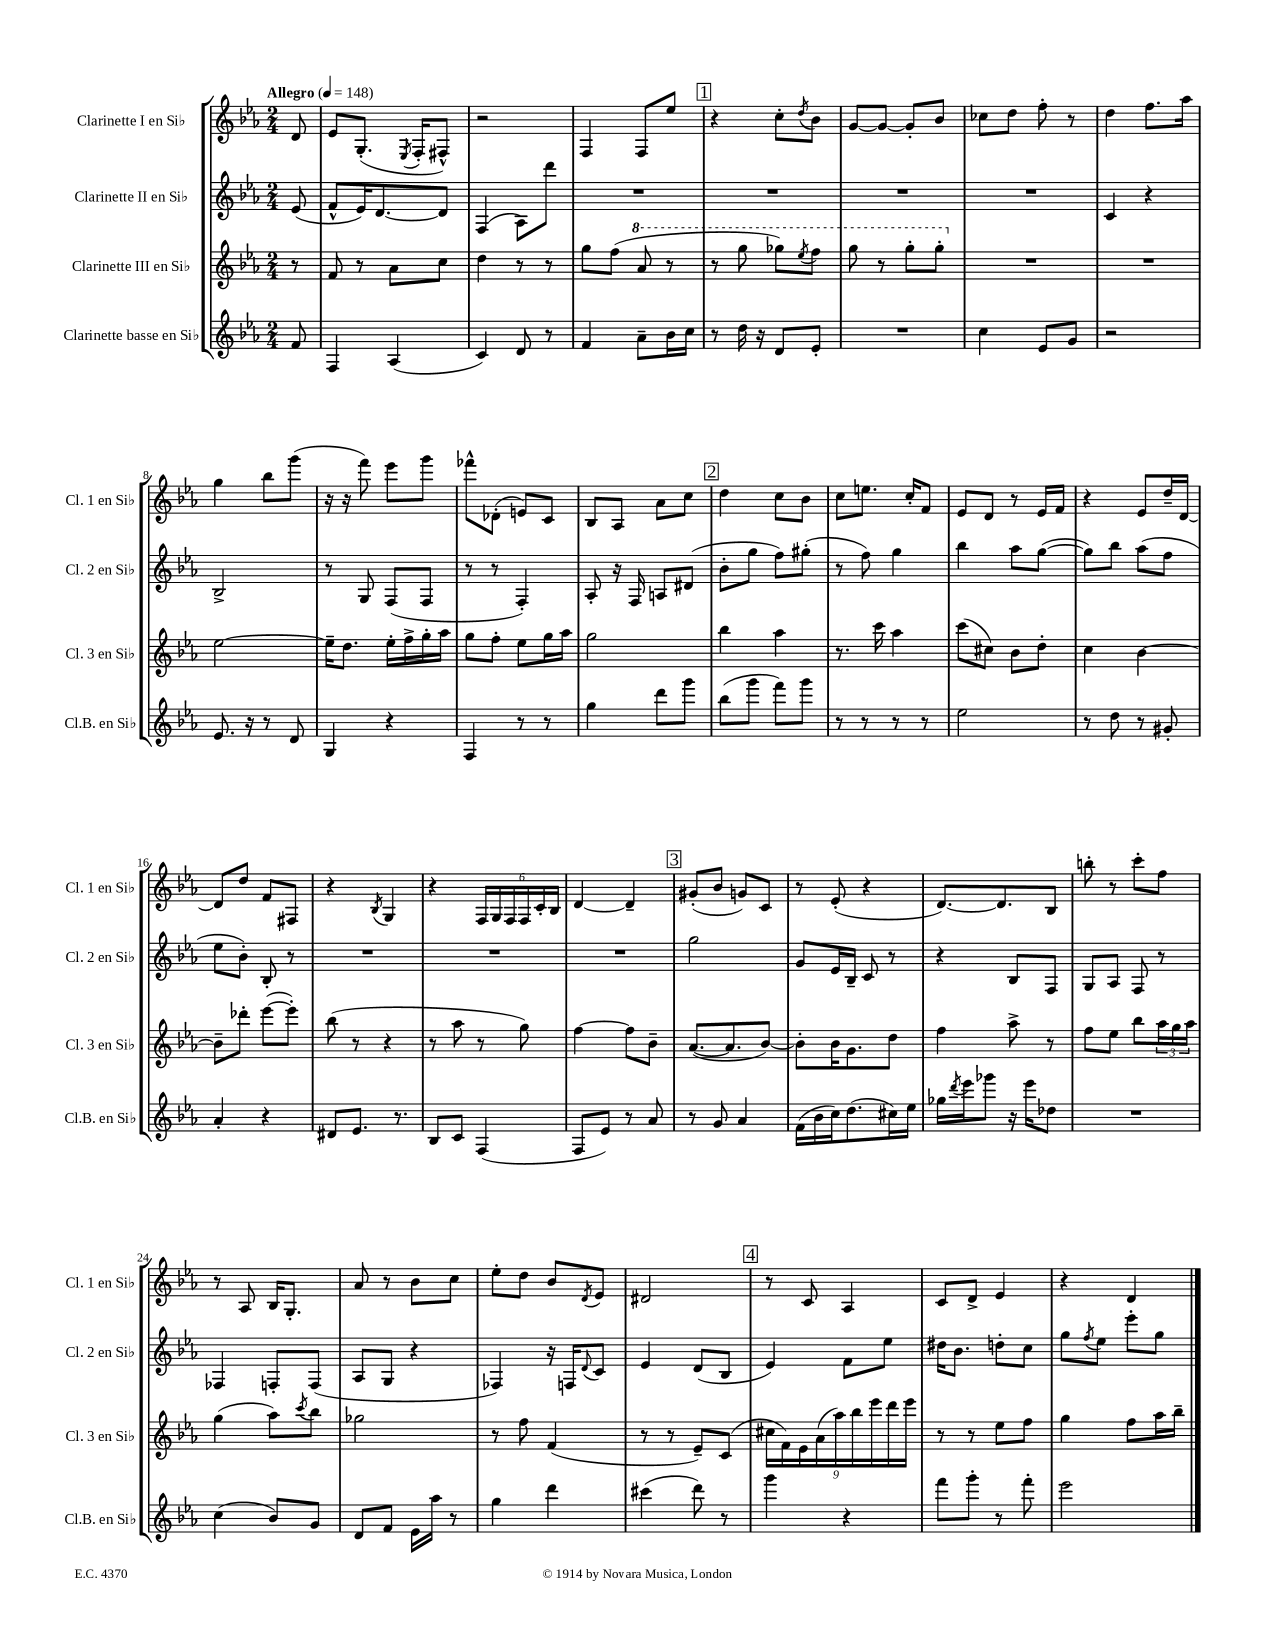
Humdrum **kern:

**kern	**kern	**kern	**kern
*staff4	*staff3	*staff2	*staff1
*clefG2	*clefG2	*clefG2	*clefG2
*k[b-e-a-]	*k[b-e-a-]	*k[b-e-a-]	*k[b-e-a-]
*M2/4	*M2/4	*M2/4	*M2/4
*MM148	*MM148	*MM148	*MM148
8f	8r	(8e-	8d
=	=	=	=
4F	8f	8f^^	8e-
.	8r	16e-)	(8.G'
.	.	[8.d	.
(4A-	8a-	.	.
.	.	.	8qE-
.	.	.	16F'
.	8cc	8d]	8F#^^)
=	=	=	=
4c)	4dd	(4F	2r
8d	8r	8A-)	.
8r	8r	8ddd	.
=	=	=	=
4f	8gg	2r	4F
.	(8ff	.	.
8a-~	8aa-	.	8F
16b-	8r	.	8ee-
16cc	.	.	.
=	=	=	=
8r	8r	2r	4r
16dd	8ggg	.	.
16r	.	.	.
8d	8ggg-)	.	8cc'
.	8qeee-	.	8qdd
8e-'	8fff	.	8b-
=	=	=	=
2r	8ggg	2r	[8g
.	8r	.	8g_
.	8ggg'	.	8g']
.	8ggg'	.	8b-
=	=	=	=
4cc	2r	2r	8cc-
.	.	.	8dd
8e-	.	.	8ff'
8g	.	.	8r
=	=	=	=
2r	2r	4c	4dd
.	.	4r	8.ff
.	.	.	16aa-
=	=	=	=
8.e-	[2ee-	2B-^	4gg
16r	.	.	.
8r	.	.	8bb-
8d	.	.	(8ggg
=	=	=	=
4G	16ee-~]	8r	16r
.	8.dd	.	16r
.	.	8G	8fff)
4r	16ee-'	(8F	8eee-
.	16ff^	.	.
.	16gg'	8F	8ggg
.	16aa-	.	.
=	=	=	=
4F	8gg	8r	8fff-^^
.	8ff'	8r	(8d-'
8r	8ee-	4F')	8e)
8r	16gg	.	8c
.	16aa-	.	.
=	=	=	=
4gg	2gg	8A-'	8B-
.	.	16r	8A-
.	.	16F	.
8ddd	.	8A	8a-
8ggg	.	(8d#	8cc
=	=	=	=
(8bb-	4bb-	8b-'	4dd
8ggg	.	8gg	.
8fff)	4aa-	8ff)	8cc
8ggg	.	(8gg#'	8b-
=	=	=	=
8r	8.r	8r	8cc
8r	.	8ff)	8.ee
.	16ccc	.	.
8r	4aa-	4gg	.
.	.	.	16cc'
8r	.	.	8f
=	=	=	=
2ee-	(8ccc	4bb-	8e-
.	8cc#)	.	8d
.	8b-	8aa-	8r
.	8dd'	([8gg	16e-
.	.	.	16f
=	=	=	=
8r	4cc	8gg])	4r
8dd	.	8bb-	.
8r	[4b-	(8aa-	8e-
8g#'	.	8ff	16dd~
.	.	.	[16d
=	=	=	=
4a-'	8b-~]	8ee-	8d]
.	8ddd-'	8b-')	8dd
4r	([8eee-	8B-'	8f
.	8eee-'])	8r	8F#
=	=	=	=
8d#	(8bb-	2r	4r
8.e-	8r	.	.
.	.	.	8qB-
.	4r	.	4G
8.r	.	.	.
=	=	=	=
8B-	8r	2r	4r
8c	8aa-	.	.
(4F	8r	.	24F
.	.	.	24G
.	.	.	24F
.	8gg)	.	24F
.	.	.	24c'
.	.	.	24B-
=	=	=	=
8F	[4ff	2r	[4d
8e-)	.	.	.
8r	8ff]	.	4d~]
8a-	8b-~	.	.
=	=	=	=
8r	([8.a-	2gg	(8g#'
8g	.	.	8b-
.	8.a-]	.	.
4a-	.	.	8g)
.	[8b-)	.	8c
=	=	=	=
(16f	8b-']	8g	8r
16b-	.	.	.
16cc)	16b-	16e-	(8e-'
(8.dd	8.g	16B-~	.
.	.	8c	4r
16cc#)	8dd	8r	.
16ee-	.	.	.
=	=	=	=
16gg-	4ff	4r	[8.d)
8qddd	.	.	.
16eee-	.	.	.
8ggg-	.	.	.
.	.	.	8.d]
16r	8aa-^	8B-	.
16eee-	.	.	.
8dd-	8r	8F	8B-
=	=	=	=
2r	8ff	8G	8bb'
.	8ee-	8A-	8r
.	8bb-	8F	8ccc'
.	24aa-	8r	8ff
.	24gg	.	.
.	24aa-	.	.
=	=	=	=
(4cc	(4gg	4F-	8r
.	.	.	8A-
8b-)	8aa-)	8F'	16B-
.	.	.	8.G'
.	8qccc	.	.
8g	8bb-	(8F	.
=	=	=	=
8d	2gg-	8A-	8a-
8f	.	8G	8r
16e-	.	4r	8b-
16aa-	.	.	.
8r	.	.	8cc
=	=	=	=
4gg	8r	4F-)	8ee-'
.	8ff	.	8dd
4ddd	(4f	16r	8b-
.	.	16F	.
.	.	8qqd	8qd
.	.	8c	8e-
=	=	=	=
(4ccc#	8r	4e-	2d#
.	8r	.	.
8ddd)	8e-~)	(8d	.
8r	(8c	8B-	.
=	=	=	=
4ggg	18cc#	4e-)	8r
.	18f)	.	.
.	18e-	.	.
.	.	.	8c
.	(18a-	.	.
.	18aa-)	.	.
4r	.	8f	4A-
.	18bb-	.	.
.	18eee-	.	.
.	.	8ee-	.
.	18ddd	.	.
.	18eee-	.	.
=	=	=	=
8fff	8r	16dd#	8c
.	.	8.b-	.
8ggg'	8r	.	8d^
8r	8ee-	8dd'	4e-
8fff'	8ff	8cc	.
=	=	=	=
2eee-	4gg	8gg	4r
.	.	8qff	.
.	.	8ee-	.
.	8ff	8eee-'	4d
.	16aa-	8gg	.
.	16bb-~	.	.
==	==	==	==
*-	*-	*-	*-
